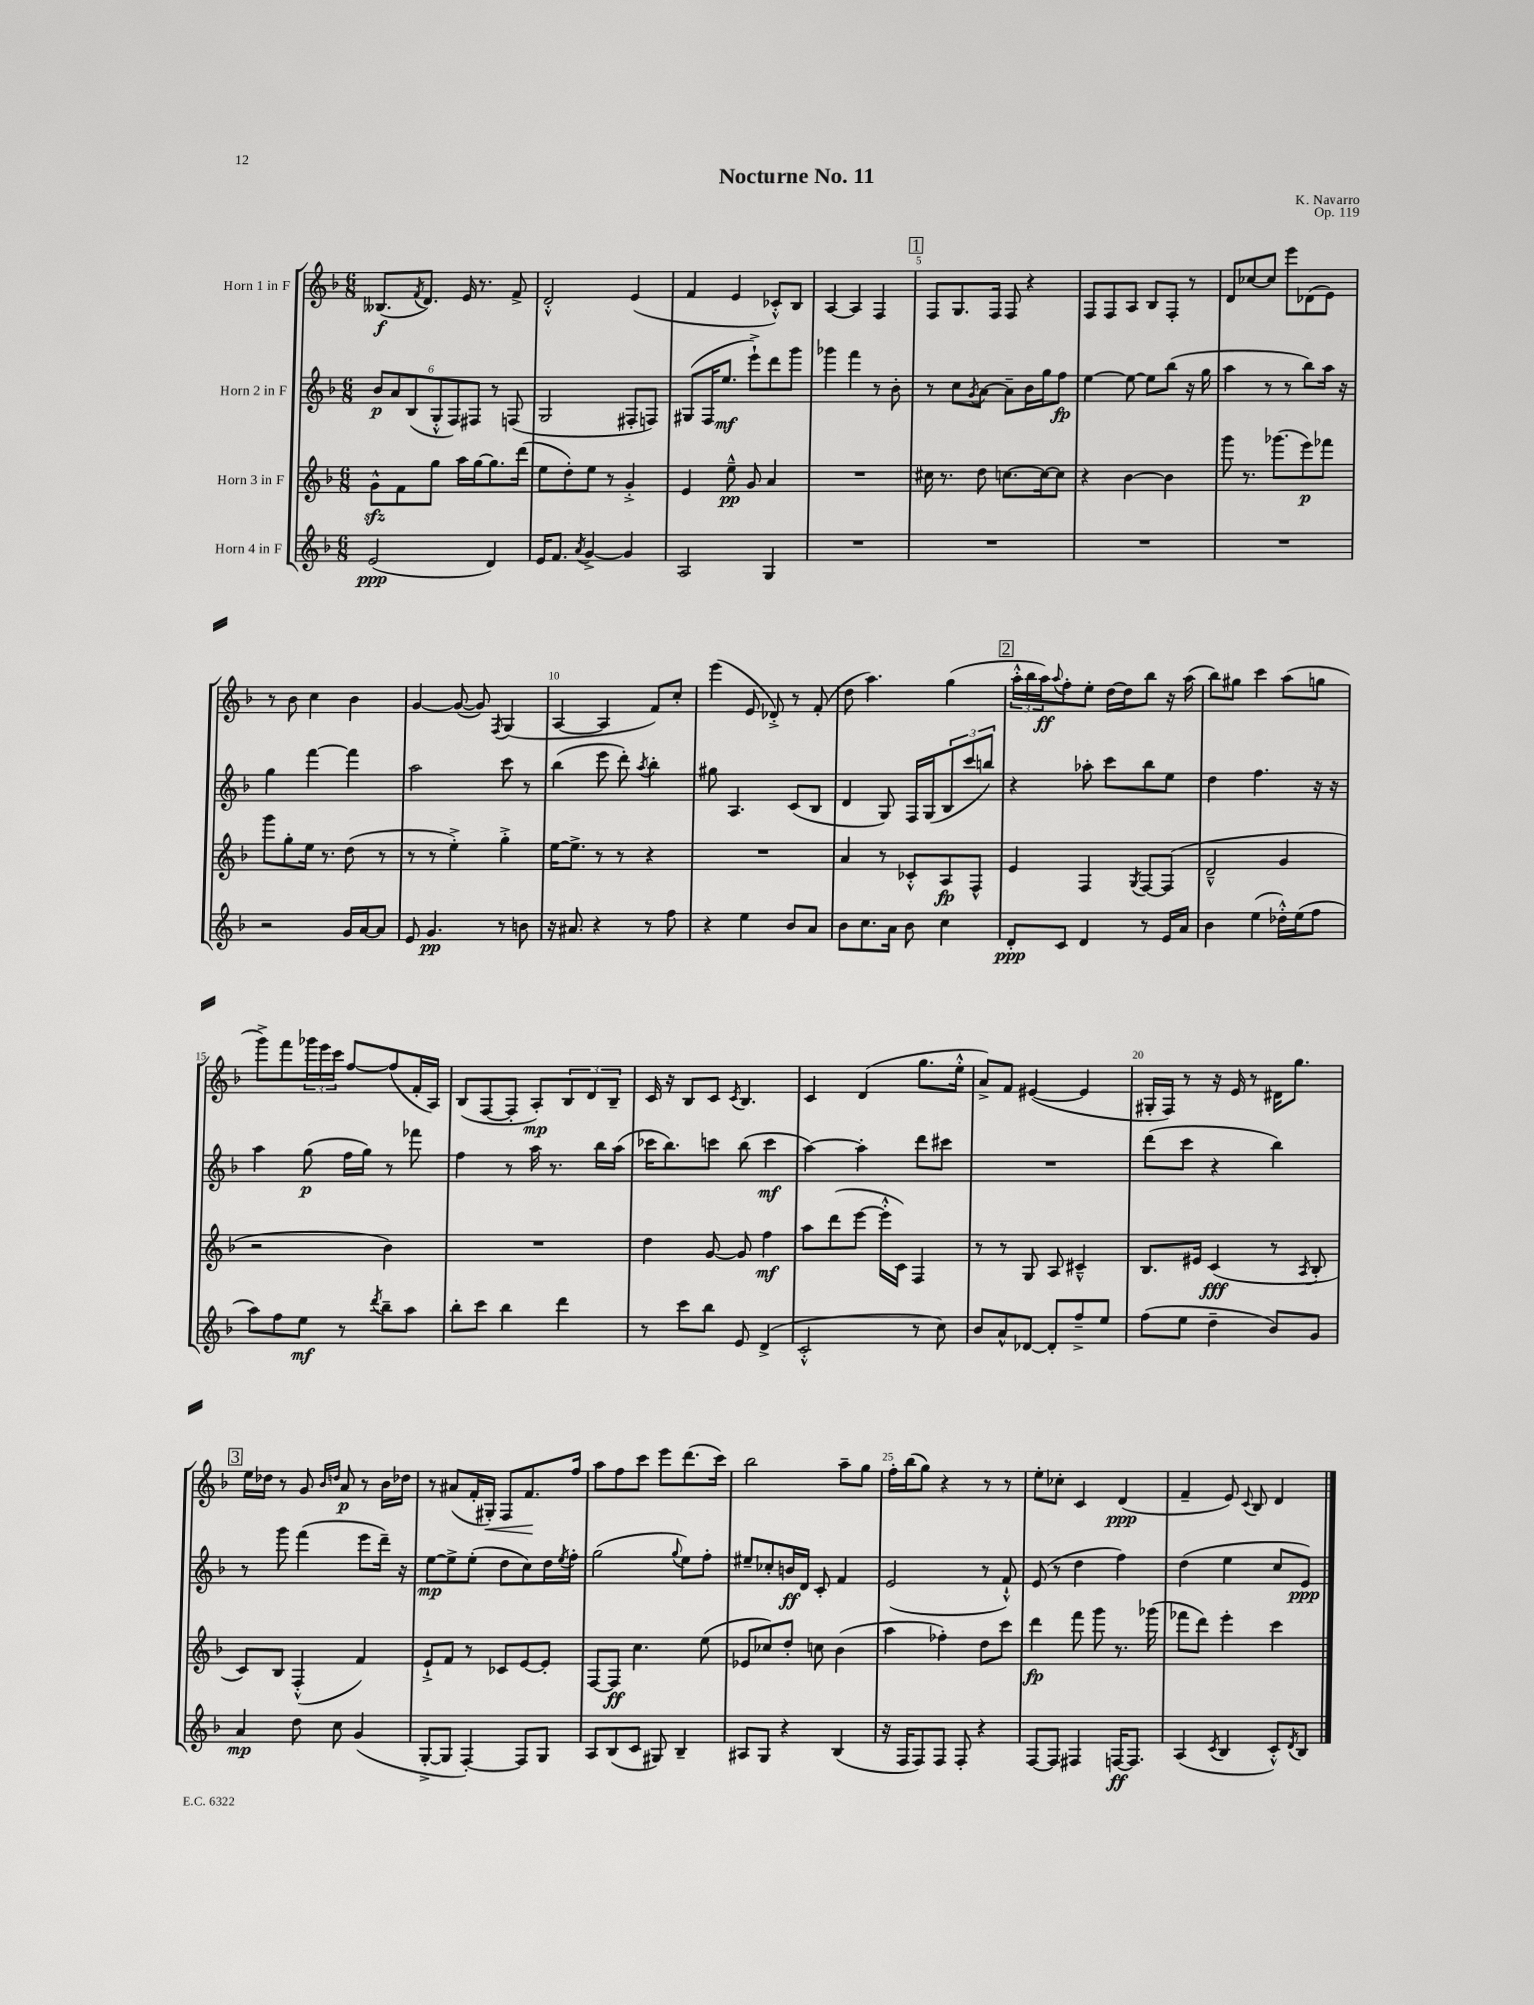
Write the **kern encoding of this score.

**kern	**kern	**kern	**kern
*staff4	*staff3	*staff2	*staff1
*clefG2	*clefG2	*clefG2	*clefG2
*k[b-]	*k[b-]	*k[b-]	*k[b-]
*M6/8	*M6/8	*M6/8	*M6/8
(2e	8g^^	12b-	(8.B--
.	.	12a	.
.	8f	.	.
.	.	(12B-	.
.	.	.	8qf
.	.	.	8.d)
.	8gg	12G'^^	.
.	.	12F)	.
.	16aa	.	16e
.	.	12F#	.
.	[16gg	.	8.r
4d)	8.gg]	8r	.
.	.	(8F	8f^
.	(16ddd	.	.
=	=	=	=
16e	8ee	2G	2d'^^
8.f	.	.	.
.	8dd')	.	.
8qa	.	.	.
[4g^	8ee	.	.
.	8r	.	.
4g]	4g'^	8F#'	(4e
.	.	8F)	.
=	=	=	=
2A	4e	(8G#	4f
.	.	16F	.
.	.	8.ee	.
.	8ee~^^	.	4e
.	8g	8eee`^)	.
4G	4a	8ddd	8c-'^^)
.	.	8ggg	8B-
=	=	=	=
2.r	2.r	4ggg-	[4A
.	.	4fff	4A]
.	.	8r	4F
.	.	8b-'	.
=	=	=	=
2.r	16cc#	8r	8F
.	8.r	.	.
.	.	8cc	8.G
.	.	8qg	.
.	8dd	[8a	.
.	.	.	16F
.	[8.cc	8a~]	8F
.	.	16b-	4r
.	16cc_	16gg	.
.	8cc]	8ff	.
=	=	=	=
2.r	4r	[4ee	8F
.	.	.	8F
.	[4b-	8ee_	8A
.	.	8ee]	8B-
.	4b-]	(8bb-	8F'
.	.	16r	8r
.	.	16gg	.
=	=	=	=
2.r	8ggg	4aa	8d
.	8.r	.	[8cc-
.	.	8r	8cc-]
.	(8.ggg-	.	.
.	.	8r	8eee
.	8eee)	8bb-)	(8d-
.	8fff-	16aa	8e)
.	.	16r	.
=	=	=	=
2r	8ggg	4gg	8r
.	8gg'	.	8b-
.	16ee	[4fff	4cc
.	8.r	.	.
16g	(8dd	4fff]	4b-
[16a	.	.	.
8a]	8r	.	.
=	=	=	=
8e	8r	2aa	[4g
4.g	8r	.	.
.	4ee'^)	.	(8g_
.	.	.	8g])
.	.	.	8qF
8r	4gg'^	8ccc	(4G
8b	.	8r	.
=	=	=	=
16r	[16ee	(4bb-	[4A
8.a#	8.ee^]	.	.
4r	8r	8eee	4A]
.	8r	8ddd')	.
.	.	8qaa	.
8r	4r	4bb-'	8f)
8ff	.	.	8cc'
=	=	=	=
4r	2.r	8gg#	(4eee
.	.	4.A	.
4ee	.	.	8e
.	.	.	8d-'^)
8b-	.	(8c	8r
8a	.	8B-	(8f'
=	=	=	=
8b-	4a	4d	8dd
8.cc	.	.	4.aa)
.	8r	8G)	.
16a	.	.	.
8b-	8c-'^^	16F	.
.	.	(16G	.
4cc	8A	12B-	(4gg
.	.	12ccc	.
.	8F^^	.	.
.	.	12bb)	.
=	=	=	=
8d'	4e	4r	24aa'^^
.	.	.	24bb-
.	.	.	24aa)
.	.	.	8qqaa
8c	.	.	8ff'
4d	4F	8aa-'	8ee'
.	.	8ccc	[16dd
.	.	.	16dd]
.	8qG	.	.
8r	[8F	8bb-	8bb-
16e	(8F]	8ee	16r
16a	.	.	(16aa
=	=	=	=
4b-	2d~^^	4dd	8bb-)
.	.	.	8gg#
(4ee	.	4.ff	4ccc
16dd-'^^)	4g	.	(8aa
(16ee	.	.	.
8ff	.	16r	8gg
.	.	16r	.
=	=	=	=
8aa)	2r	4aa	8ggg^)
8ff	.	.	8fff
8ee	.	(8gg	24ggg-
.	.	.	24eee
.	.	.	24ccc
8r	.	16ff	[8ff
.	.	16gg)	.
8qddd	.	.	.
8bb-~	4b-)	8r	(8ff]
8aa	.	8fff-	16f'
.	.	.	16A)
=	=	=	=
8bb-'	2.r	4ff	(8B-
8ccc	.	.	[8F
4bb-	.	8r	8F']
.	.	16aa	8A')
.	.	8.r	.
4ddd	.	.	12B-
.	.	.	12d
.	.	16bb-	.
.	.	.	12B-~
.	.	(16aa	.
=	=	=	=
8r	4dd	16ccc-	16c
.	.	8.bb-)	16r
8ccc	.	.	8B-
8bb-	[8g	8ccc	8c
.	.	.	8qc
8e	8g]	(8bb-	4.B-
(4d^	4ff	4ccc	.
=	=	=	=
2c'^^	8aa	[4aa)	4c
.	(8ddd	.	.
.	[8eee	4aa']	(4d
.	16eee'^^]	.	.
.	16c)	.	.
8r	4F	8ddd	8.gg
8cc)	.	8ccc#	.
.	.	.	16ee'^^
=	=	=	=
8b-	8r	2.r	8a^)
8a^^	8r	.	8f
[8d-	8G	.	([4e#
8d-']	8A	.	.
8ff~^	4c#~^^	.	4e#]
8ee	.	.	.
=	=	=	=
(8ff	8.B-	(8ddd	16G#'
.	.	.	16F)
8ee	.	8ccc	8r
.	16e#	.	.
4dd~	(4c	4r	16r
.	.	.	16e
.	.	.	8r
8b-)	8r	4bb-)	16d#
.	.	.	8.gg
.	8qA	.	.
8g	8B-'	.	.
=	=	=	=
4a	8c)	8r	16ee
.	.	.	16dd-
.	8B-	8ggg	8r
8dd	(4F'^^	(4fff	8g
.	.	.	16qqb-
.	.	.	16qqdd
8cc	.	.	8a
(4g	4f)	8eee	8r
.	.	16ddd~)	16b-
.	.	16r	16dd-
=	=	=	=
[8G'^	8e`^	[8ee	8r
8G]	8f	8ee^]	(8a#
[4F')	8r	(8ee'	16f'
.	.	.	16G#')
.	8c-	8dd	8F
8F]	[8e	8cc)	8.f
8G	8e']	16dd	.
.	.	8qee	.
.	.	16ff'	16ff
=	=	=	=
8A	[8F	(2gg	8aa
(8B-	8F]	.	8ff
8c	4.cc	.	8ccc
8G#)	.	.	8eee
.	.	8qqgg	.
4B-~	.	8ee)	(8.ddd
.	(8ee	8ff'	.
.	.	.	16ccc)
=	=	=	=
8A#	8e-	8ee#~	2bb-
8G	8cc-)	8cc-'	.
4r	8dd'	16b	.
.	.	16d	.
.	8cc	8c'	.
(4B-	(4b-	4f	8aa~
.	.	.	8gg
=	=	=	=
16r	4aa	(2e	16ff'
16F	.	.	(16bb-
8F)	.	.	8gg)
8F	4ff-')	.	4r
8F'	.	.	.
4r	8dd	8r	8r
.	8ccc	8f`^^)	8r
=	=	=	=
[8F	4ddd	(8e	8ee'
8F]	.	8r	8cc-'
4F#	8fff	4dd	4c
.	8ggg	.	.
[16F	8.r	4ff)	(4d
8.F]	.	.	.
.	(16ggg-	.	.
=	=	=	=
(4A	8fff-	(4dd	4f~
.	8ddd)	.	.
8qc	.	.	.
4B-	4eee'	4ee	8e)
.	.	.	8qqc
.	.	.	8B-
8c'^^)	4ccc	8cc	4d
8qd	.	.	.
8B-	.	8e)	.
==	==	==	==
*-	*-	*-	*-
